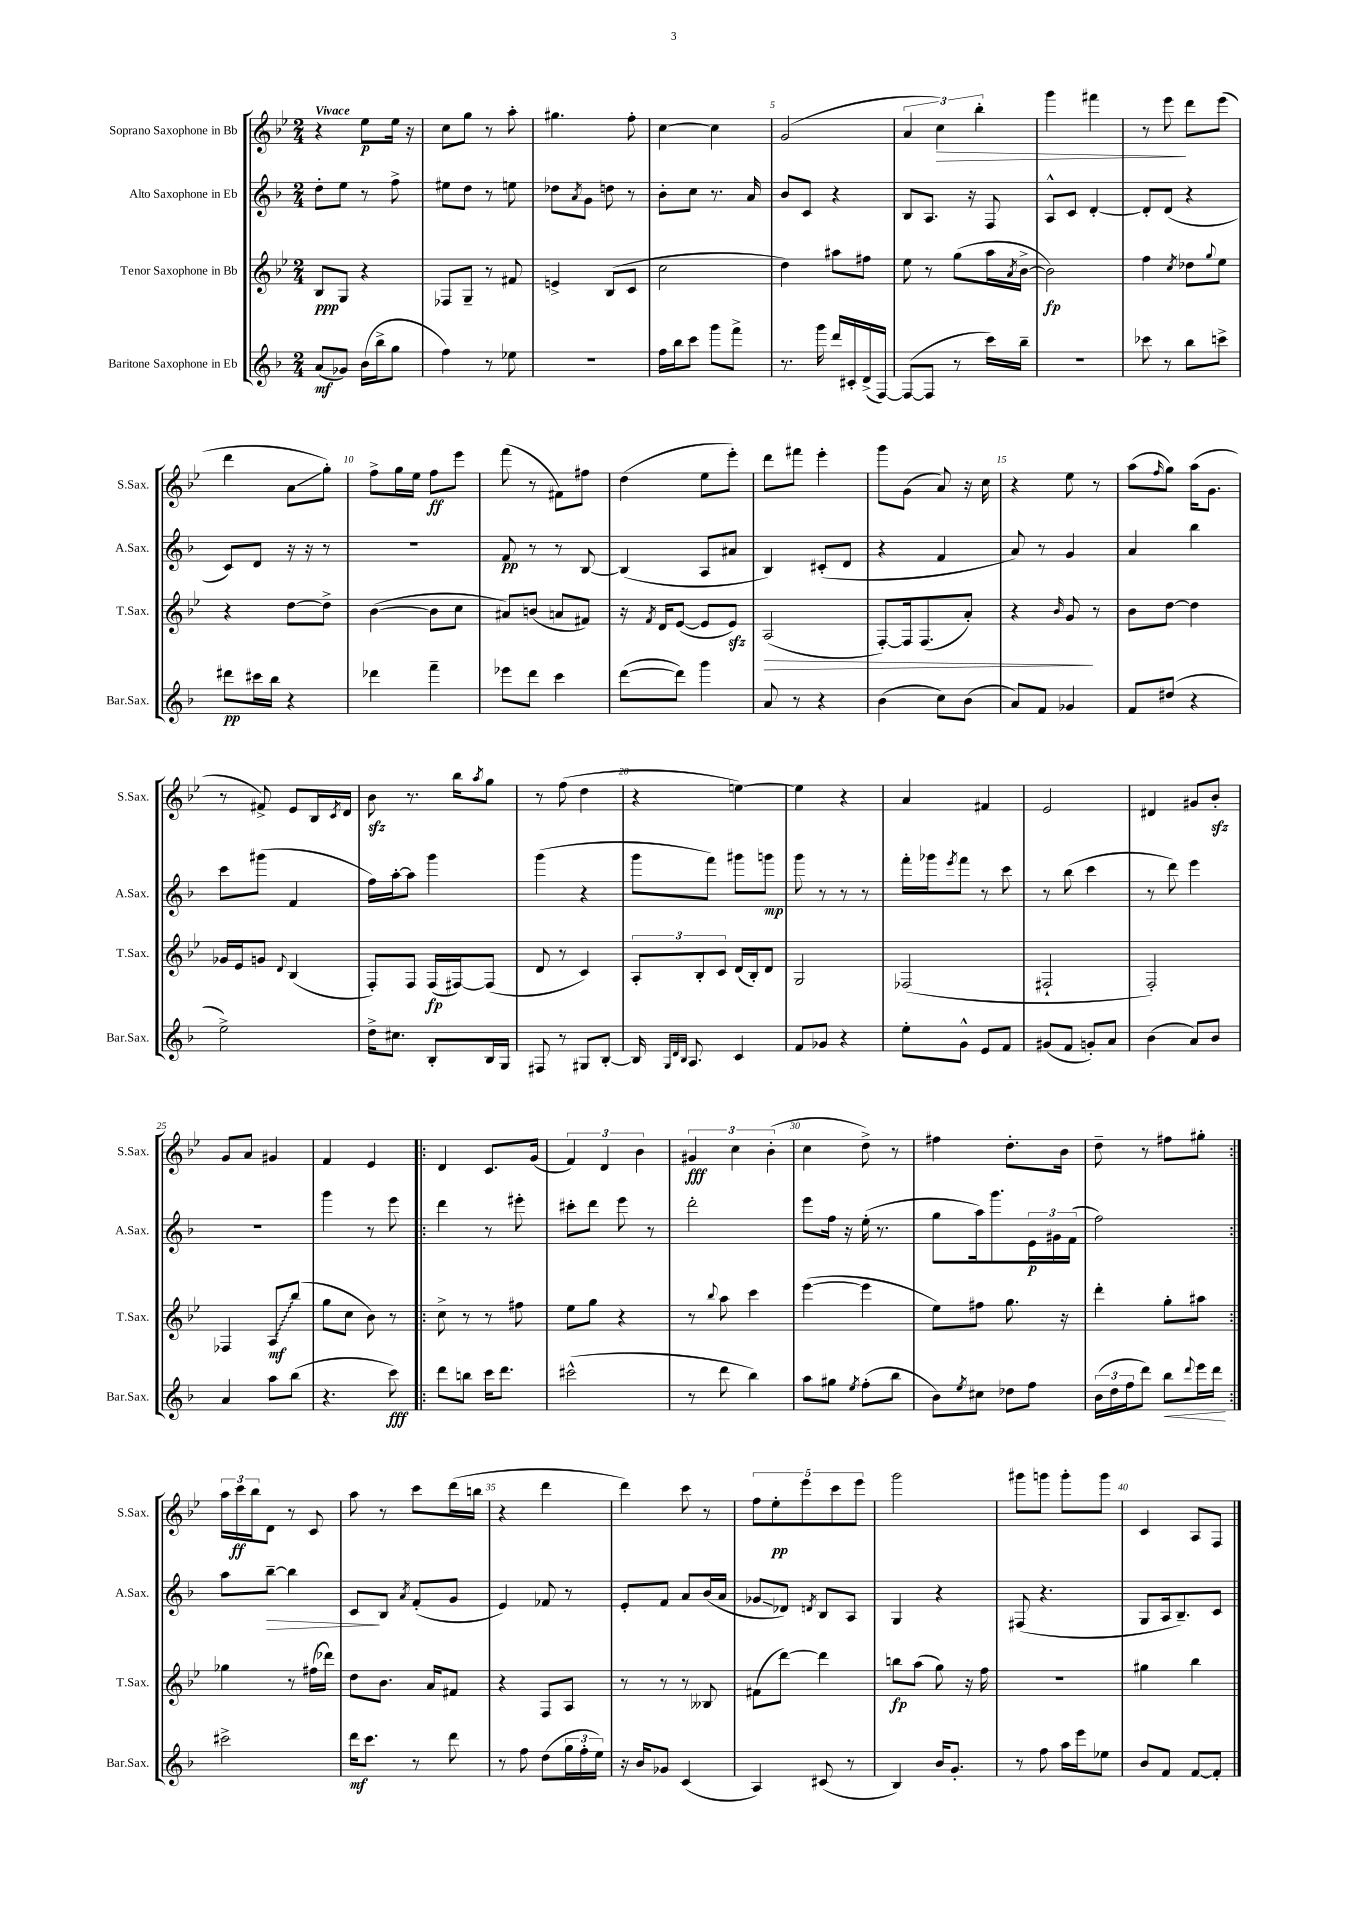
<<
\new StaffGroup <<
\new Staff = "s0" \with { instrumentName = "Soprano Saxophone in Bb" shortInstrumentName = "S.Sax." } {
    \clef treble \key bes \major \numericTimeSignature \time 2/4 \tempo "Vivace"
    r4 ees''8\p ees''16 r16 |
    c''8 g''8 r8 a''8-. |
    gis''4. f''8-. |
    c''4~ c''4 |
    g'2( |
    \tuplet 3/2 { a'4 c''4\>) bes''4-. } |
    g'''4 fis'''4 |
    r8 ees'''8\! d'''8 ees'''8( |
    d'''4 a'8\glissando g''8-.) |
    f''8-> g''16 ees''16 f''8\ff ees'''8 |
    f'''8( r8 fis'8) fis''8 |
    d''4( ees''8 ees'''8-.) |
    d'''8 fis'''8 ees'''4-. |
    g'''8 g'8( a'8) r16 c''16 |
    r4 ees''8 r8 |
    a''8( \grace { f''16 } g''8) a''16( g'8. |
    r8 fis'8->) ees'8 bes16 \acciaccatura { c'8 } d'16 |
    bes'8\sfz r8. bes''16 \acciaccatura { a''8 } g''8 |
    r8 f''8( d''4 |
    r4 e''4~) |
    e''4 r4 |
    a'4 fis'4 |
    ees'2 |
    dis'4 gis'8 bes'8-.\sfz |
    g'8 a'8 gis'4 |
    f'4 ees'4 |
    \repeat volta 2 { d'4 c'8. g'16( |
    \tuplet 3/2 { f'4) d'4 bes'4 } |
    \tuplet 3/2 { gis'4\fff c''4 bes'4-.( } |
    c''4 d''8->) r8 |
    fis''4 d''8.-. bes'16 |
    d''8-- r8 fis''8 gis''8-. | }
    \tuplet 3/2 { a''16 c'''16\ff bes''16 } d'8 r8 c'8 |
    a''8 r8 c'''8 d'''16( b''16 |
    r4 d'''4 |
    d'''4) c'''8 r8 |
    \tuplet 5/4 { f''8 ees''8-.\pp ees'''8 c'''8 ees'''8 } |
    g'''2 |
    gis'''8 g'''8 g'''8-. g'''8 |
    c'4 a8 f8 \bar "|." |
}
\new Staff = "s1" \with { instrumentName = "Alto Saxophone in Eb" shortInstrumentName = "A.Sax." } {
    \clef treble \key f \major \numericTimeSignature \time 2/4
    d''8-. e''8 r8 f''8-> |
    eis''8 d''8 r8 e''8 |
    des''8 \acciaccatura { a'8 } g'8 d''8 r8 |
    bes'8-. c''8 r8. a'16 |
    bes'8 c'8 r4 |
    bes8 a8. r16 f8 |
    a8-^ c'8 d'4~-. |
    d'8-. d'8( r4 |
    c'8) d'8 r16 r16 r8 |
    R2 |
    f'8\pp r8 r8 bes8~ |
    bes4( a8 ais'8 |
    bes4) cis'8-.( d'8 |
    r4 f'4 |
    a'8) r8 g'4 |
    a'4 bes''4 |
    c'''8 gis'''8( f'4 |
    f''16) a''16~-. a''8 g'''4 |
    g'''4( r4 |
    g'''8 f'''8) gis'''8 g'''8\mp |
    g'''8 r8 r8 r8 |
    f'''16-. ges'''16 \acciaccatura { e'''8 } f'''8 r8 c'''8 |
    r8 bes''8( c'''4 |
    r8 d'''8) e'''4 |
    r2 |
    g'''4 r8 e'''8 |
    \repeat volta 2 { d'''4 r8 eis'''8-. |
    cis'''8-. d'''8 e'''8 r8 |
    d'''2-. |
    e'''8 f''16 r16 e''16-.( r8. |
    g''8 a''16) g'''8. \tuplet 3/2 { e'16\p gis'16 f'16( } |
    f''2) | }
    a''8 bes''8~--\> bes''4 |
    c'8\! bes8 \acciaccatura { a'8 } f'8-.( g'8 |
    e'4) fes'8 r8 |
    e'8-. f'8 a'8 bes'16( a'16 |
    ges'8\glissando des'8) \acciaccatura { d'8 } bes8 a8 |
    g4 r4 |
    fis8( r4. |
    g8 a16 bes8.--) c'8 \bar "|." |
}
\new Staff = "s2" \with { instrumentName = "Tenor Saxophone in Bb" shortInstrumentName = "T.Sax." } {
    \clef treble \key bes \major \numericTimeSignature \time 2/4
    bes8\ppp g8 r4 |
    fes8 g8-- r8 fis'8 |
    e'4-> bes8( c'8 |
    c''2 |
    d''4) ais''8 fis''8 |
    ees''8 r8 g''8( a''16 \acciaccatura { a'8 } bes'16~-> |
    bes'2\fp) |
    f''4 \acciaccatura { c''8 } des''8 \appoggiatura { g''8 } ees''8 |
    r4 d''8~ d''8-> |
    bes'4~( bes'8 c''8 |
    ais'8) b'8( a'8 fis'8) |
    r16 \acciaccatura { f'8 } d'16 ees'8~( ees'8 ees'8\sfz) |
    a2\>( |
    f8~-.) f16 f8.( a'8-.) |
    r4 \grace { bes'16 } g'8\! r8 |
    bes'8 d''8~ d''4 |
    ges'16 ees'16 g'8 \appoggiatura { d'8 } bes4( |
    f8-.) f8 f16\fp( fis16~) fis8( |
    d'8 r8 c'4) |
    \tuplet 3/2 { a8-. bes8-. c'8 } d'16( bes16-.) d'8 |
    g2 |
    fes2( |
    fis2-! |
    f2-.) |
    fes4 \once \override Glissando.style = #'zigzag a8\glissando\mf bes''8( |
    g''8 c''8 bes'8) r8 |
    \repeat volta 2 { c''8-> r8 r8 fis''8 |
    ees''8 g''8 r4 |
    r8 \appoggiatura { bes''8 } a''8 c'''4 |
    ees'''4~( ees'''4 |
    ees''8) fis''8 g''8. r16 |
    d'''4-. g''8-. ais''8 | }
    ges''4 r8 fis''16( des'''16) |
    d''8 bes'8. a'16 fis'8 |
    r4 f8 a8 |
    r8 r8 r8 beses8 |
    fis'8( d'''8~) d'''4 |
    b''8\fp a''8( g''8) r16 f''16 |
    r2 |
    gis''4 bes''4 \bar "|." |
}
\new Staff = "s3" \with { instrumentName = "Baritone Saxophone in Eb" shortInstrumentName = "Bar.Sax." } {
    \clef treble \key f \major \numericTimeSignature \time 2/4
    a'8\mf( ges'8) bes'16( bes''16-> g''8 |
    f''4) r8 ees''8 |
    r2 |
    f''16 bes''16 c'''8 g'''8 f'''8-> |
    r8. g'''16 d'''16 cis'16-. d'16->( f16~) |
    f8~( f8 r8 c'''16) bes''16-- |
    R2 |
    ces'''8 r8 bes''8 c'''8-> |
    dis'''8\pp cis'''16 bes''16 r4 |
    des'''4 f'''4-- |
    ees'''8 d'''8 c'''4 |
    d'''8~( d'''8) g'''4 |
    a'8 r8 r4 |
    bes'4( c''8) bes'8( |
    a'8) f'8 ges'4 |
    f'8 dis''8( r4 |
    e''2->) |
    d''16-> cis''8. bes8-. bes16 g16 |
    fis8 r8 gis8 bes8~-. |
    bes16 \grace { g32 d'32 bes32 } a8. c'4 |
    f'8 ges'8 r4 |
    e''8-. g'8-^ e'8 f'8 |
    gis'8( f'8 g'8-.) a'8 |
    bes'4( a'8) bes'8 |
    a'4 a''8 bes''8( |
    r4. c'''8\fff) |
    \repeat volta 2 { d'''8 b''8 c'''16 d'''8. |
    cis'''2-^( |
    r8 d'''8 bes''4) |
    a''8 gis''8 \acciaccatura { e''8 } f''8-.( bes''8 |
    bes'8) \acciaccatura { e''8 } cis''8 des''8 f''8 |
    \tuplet 3/2 { bes'16( d''16 f''16 } d'''8) bes''8\< \appoggiatura { d'''8 } e'''16 d'''16\! | }
    cis'''2-> |
    d'''16\mf c'''8. r8 d'''8 |
    r8 f''8 d''8( \tuplet 3/2 { g''16 f''16-. e''16) } |
    r16 bes'16 ges'8 c'4( |
    a4) cis'8( r8 |
    bes4) bes'16 g'8.-. |
    r8 f''8 a''16 e'''16 ees''8 |
    bes'8 f'8 f'8~ f'8-. \bar "|." |
}
>>
>>
\layout { \context { \Score \override BarNumber.break-visibility = ##(#f #t #t) barNumberVisibility = #(every-nth-bar-number-visible 5) } }
